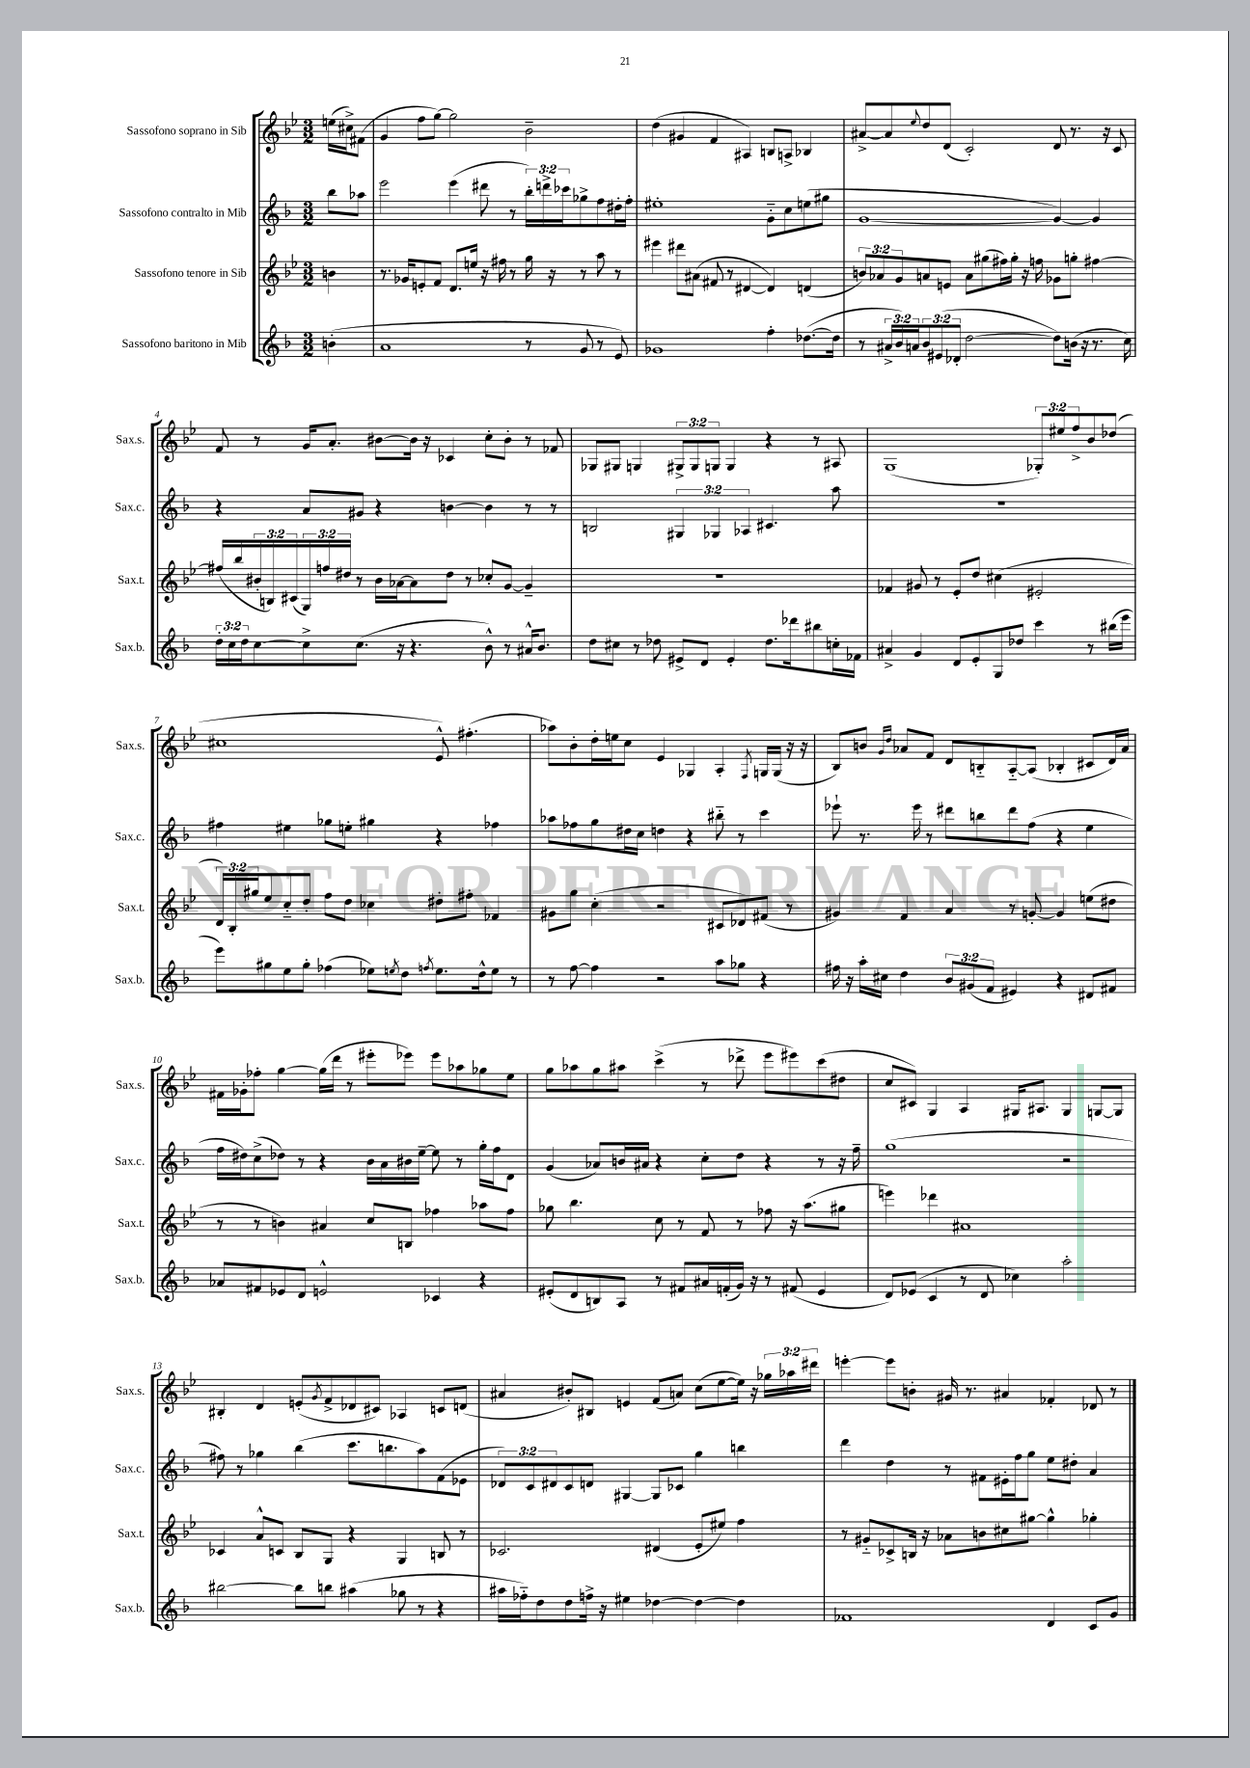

**kern	**kern	**kern	**kern
*part4	*part3	*part2	*part1
*staff4	*staff3	*staff2	*staff1
*I"Sassofono baritono in Mib	*I"Sassofono tenore in Sib	*I"Sassofono contralto in Mib	*I"Sassofono soprano in Sib
*I'Sax.b.	*I'Sax.t.	*I'Sax.c.	*I'Sax.s.
*clefG2	*clefG2	*clefG2	*clefG2
*k[b-]	*k[b-e-]	*k[b-]	*k[b-e-]
*M3/2	*M3/2	*M3/2	*M3/2
=	=	=	=
(4bn'\	4bn\	8bb-\L	(16een\LL
.	.	.	16cc#X^\J)
.	.	8aa-X\J	(8f#X\J
=1	=1	=1	=1
1a	8.r	2eee\	4g/
.	16g-X/KL	.	.
.	8en'/	.	8ff\L
.	8f/J	.	[8gg\J)
.	8.d/L	(4eee\	2gg\]
.	16een/Jk	.	.
.	16r	8ddd#X\	.
.	16ff#X\	.	.
.	8r	8r	.
8r	16gg\	24bb-'\LL)	2b-~\
.	.	24dddn^\	.
.	16r	.	.
.	.	24ccc-X\J	.
8g/	8r	8gg-X^\	.
8r	8aa\	8ff\	.
8e/)	8r	16dd#X'\L	.
.	.	16ff'\JJ	.
=2	=2	=2	=2
1g-X	4eee#X\	1ee#X'	(4dd\
.	8ddd#X\L	.	4g#X/
.	(8a#X\J	.	.
.	8f#X/	.	4f/
.	8r	.	.
.	[4d#X/	.	4A#X/)
4ff'\	4d#/])	8g\L	8Bn/L
.	.	8cc\	8An^/J
([8.dd-X\L	(4dn/	(8een\	4B-X/
.	.	8gg#X\J	.
16dd-\Jk]	.	.	.
=3	=3	=3	=3
8r	12bn/L)	[1g	[8a#X^/L
.	12a-X/	.	.
24a#X^/LL	.	.	8a#/]
24b-/)	12g/	.	.
24an/J	.	.	.
.	.	.	8qqee-/
12b-/	8an/	.	8dd/
(12e#X/	.	.	.
.	8en/J	.	(8d/J
12d-X'/J	.	.	.
[2dd\	8a\L	.	2c'/)
.	(8gg#X\	.	.
.	16ff#X\L)	.	.
.	16gg#'\JJ	.	.
.	16r	.	.
.	16ffn\	.	.
8dd\L])	8g-X\L	4g/_)	8d/
(16bn\Jk	8ggn'\J	.	8.r
16r	.	.	.
8.r	[4ff#X\	4g/]	.
.	.	.	16r
.	.	.	8c/
16cc\)	.	.	.
!!LO:LB:g=z
=4	=4	=4	=4
24dd'\LL	(16ff#X/LL]	4r	8f/
24cc\	.	.	.
.	16bb-/	.	.
24dd\J	.	.	.
[8cc\	24b#X'/	.	8r
.	24Bn/)	.	.
.	(24c#X/	.	.
8cc^\]	24G/)	8a/L	16g/KL
.	24ffn/	.	.
.	.	.	8.a'/J
.	24dd#X/JJ	.	.
(8.cc\J	8r	8g#X/J	.
.	16b#\LL	4r	[8b#X\L
16r	[16a-X\J	.	.
4.r	8a-\]	.	16b#\Jk]
.	.	.	16r
.	8dd#\J	[4bn\	4c-X/
.	8r	.	.
8b-^^\)	8cc-X'/L	4b\]	8cc'\L
8r	[8g/J	.	8b#'\J
16a#X^^/KL	4g~/]	8r	8r
8.b-/J	.	.	.
.	.	8r	8f-X/
=5	=5	=5	=5
8dd\L	1.r	2Bn/	8G-X/L
8cc#X\J	.	.	8G#X/J
8r	.	.	4Gn/
8dd-X\	.	.	.
8e#X^/L	.	6G#X/	12G#X^/L
.	.	.	12G#/
8d/J	.	.	.
.	.	6G-X/	12Gn/J
4e#'/	.	.	4G/
.	.	6A-X/	.
8.dd-\L	.	4.c#X/	4r
16ddd-X\k	.	.	.
8bb#X\	.	.	8r
16ccn'\L	.	8aa\	8A#X/
16f-X\JJ	.	.	.
=6	=6	=6	=6
4a#X^/	4f-X/	1.r	(1G
4g/	8g#X/	.	.
.	8r	.	.
8d/L	8e-'/L	.	.
8e'/	8dd/J	.	.
8G/	(4cc#X\	.	.
8dd-X/J	.	.	.
4ccc\	2e#X'/	.	12G-X'/L)
.	.	.	12ee#X/
.	.	.	12ff^/
8r	.	.	8b-/
(16bb#X\LL	.	.	(8dd-X/J
16eee\JJ	.	.	.
!!LO:LB:g=z
=7	=7	=7	=7
8eee\L)	24d/LL)	4ff#X\	1cc#X
.	24B-'/	.	.
.	24gg#X/J	.	.
8gg#X\	8ee-/	.	.
8ee\	8cc/	4ee#X\	.
8gg#'\J	8dd'/J	.	.
(4ff-X\	8ff\L	8gg-X\L	.
.	8dd\J	8een'\J	.
8ee-X\L)	4cc-X\	4gg#X\	.
8qeen/	.	.	.
8dd\J	.	.	.
8qffn/	.	.	.
8.ee\L	8dd#X'\L	4r	8e-^^/)
.	8ff#X'\J	.	(4.ff#X'\
16dd^^\k	.	.	.
8ee\J	4f-X/	4ff-X\	.
8r	.	.	.
=8	=8	=8	=8
8r	8g#X\L	8aa-X\L	8aa-X\L)
[8ff\	8gg\J	8ff-X\	8b-'\
4ff\]	(4cc'\	8gg\	16dd'\L
.	.	.	16een\J
.	.	16dd#X\L	8cc\J
.	.	16cc\JJ	.
2r	2r	4ddn\	4e-/
.	.	4r	4G-X/
8aa\L	8c#X/L	8bb#X\	4A'/
8gg-X\J	8d-X/)	8r	.
.	.	.	8qF/
4r	(8f#X/J	4ccc\	16Gn/LL
.	.	.	(16G/JJ
.	8r	.	16r
.	.	.	16r
=9	=9	=9	=9
16ff#X\	4g#X/)	8eee-X`\	8B-/L)
16r	.	.	.
16aa'\LL	.	8.r	8bn/J
16cc#X\JJ	.	.	.
.	.	.	16qqg/LL
.	.	.	16qqdd/JJ
4dd\	4f/	.	8a-X/L
.	.	16eee-\	.
.	.	8r	8f/J
12b-/L	4a/	8ddd#X\L	8d/L
(12g#X/	.	.	.
.	.	8bbn\	8Bn/
12f/J	.	.	.
4e#X/)	8r	8ddd#\	[8A/
.	[8gn'/	(8ff\J	(8A/J]
4r	4g/]	4r	4B-X'/
8d#X/L	(8een\L	4ee\	8c#X/L
8f#X/J	8dd#X\J	.	16d/L)
.	.	.	16a-/JJ
!!LO:LB:g=z
=10	=10	=10	=10
8a-X/L	8r	16ff\LL	16f#X\LL
.	.	16dd#X\J)	16g-X'\J
8f#X/	8r	(8cc^\	8ff-X'\J
8e-X/	4bn\)	8dd-X\J)	[4gg\
8d/J	.	8r	.
2en^^/	4a#X/	4r	(16gg\LL]
.	.	.	16ddd\JJ
.	.	.	8r
.	8cc/L	16b-\LL	8eee#X'\L
.	.	16a\	.
.	8Bn/J	16b#X\	8eee-X\J)
.	.	[16ee~\JJ	.
4c-X/	4ff-X\	8ee\]	8eee-\L
.	.	8r	8aa-X\
4r	8aa-X\L	16gg'\LL	8gg-X\
.	.	16ff\J	.
.	8ff-\J	8d\J	8ee-\J
=11	=11	=11	=11
(8e#X'/L	8gg-X\	(4g/	8gg\L
8d/	4.bb-\	.	8aa-X\
8Bn/)	.	8a-X/L)	8gg\
8A/J	.	16bn/L	8aa#X\J
.	.	16a#X/JJ	.
8r	8cc\	4r	(4ccc^\
8f#X/L	8r	.	.
16a#X/L	8f/	8cc'\L	8r
(16fn'/	.	.	.
16g/JJ)	8r	8dd\J	8ddd-X^\
16r	.	.	.
8r	8ff-X\	4r	8eee-\L
(8f#X/	16r	.	8eee#X\)
.	(8.aa\L	.	.
4e#/	.	8r	(8ccc\
.	8gg#X\J	16r	8dd#X\J
.	.	16ff~\	.
=12	=12	=12	=12
8d/L)	4eeen\)	(1gg	8cc/L
(8e-X/J	.	.	8c#X/J)
4c/	4ddd-X\	.	4G/
8r	1a#X	.	4A/
8d/	.	.	.
4cc-X\)	.	.	16G#X/KL
.	.	.	8.A#X/J
2aa'\	.	2r	4G#/
.	.	.	[8Gn/L
.	.	.	8G/J]
!!LO:LB:g=z
=13	=13	=13	=13
[2bb#X\	4c-X/	8ff#X\)	4B#X'/
.	.	8r	.
.	8a^^/L	4gg-X\	4d/
.	8cn/J	.	.
8bb#\L]	8B-/L	(4bb-\	(8en'/L
.	.	.	8qg/
8bbn\J	8G/J	.	8f^/
(4aa#X\	4r	8.ccc\L	8d-X/
.	.	.	8c#X/J)
.	.	8.bbn\	.
8gg-X\	4G/	.	4A-X/
8r	.	8aa\)	.
4r	8Bn/	(8f\	8cn/L
.	8r	8e-X\J	(8dn/J
=14	=14	=14	=14
16aa#X\LL	2.c-X/	12d-X/L)	4a#X/
16ff-X\J)	.	.	.
.	.	12c/	.
8dd\	.	.	.
.	.	12d#X/	.
8dd\	.	8c/	8b#X'/L)
16ffn^\Jk	.	8dn/J	8B#X/J
16r	.	.	.
4ee#X\	.	[4G#X/	4en/
[4dd-X\	(4d#X/	8G#/L]	(8f/L
.	.	8c-X/J	8an/J)
4dd-\_	8e-'/L	4gg\	(8cc\L
.	8ee#X/J)	.	[8ee-\
4dd-\]	4ff\	4bbn\	16ee-\Jk])
.	.	.	16r
.	.	.	24gg-X\LL
.	.	.	24aa-X\
.	.	.	24ddd#X\JJ
=15	=15	=15	=15
1f-X	8r	4ddd\	[4eeen'\
.	8g#X/L	.	.
.	8c-X^/	4dd\	8eee\L]
.	16Bn/Jk	.	8bn'\J
.	16r	.	.
.	8a-X\L	8r	16g#X/
.	.	.	8.r
.	8bn\	8f#X\L	.
.	8cc#X\	16e#X'\L	4a#X/
.	.	16ff\J	.
.	[8gg#X\J	8gg\J	.
4d/	4gg#^^\]	8ee\L	4f-X'/
.	.	8dd#X'\J	.
8c/L	4gg-X'\	4a/	8d-X/
8g/J	.	.	8r
==	==	==	==
*-	*-	*-	*-
